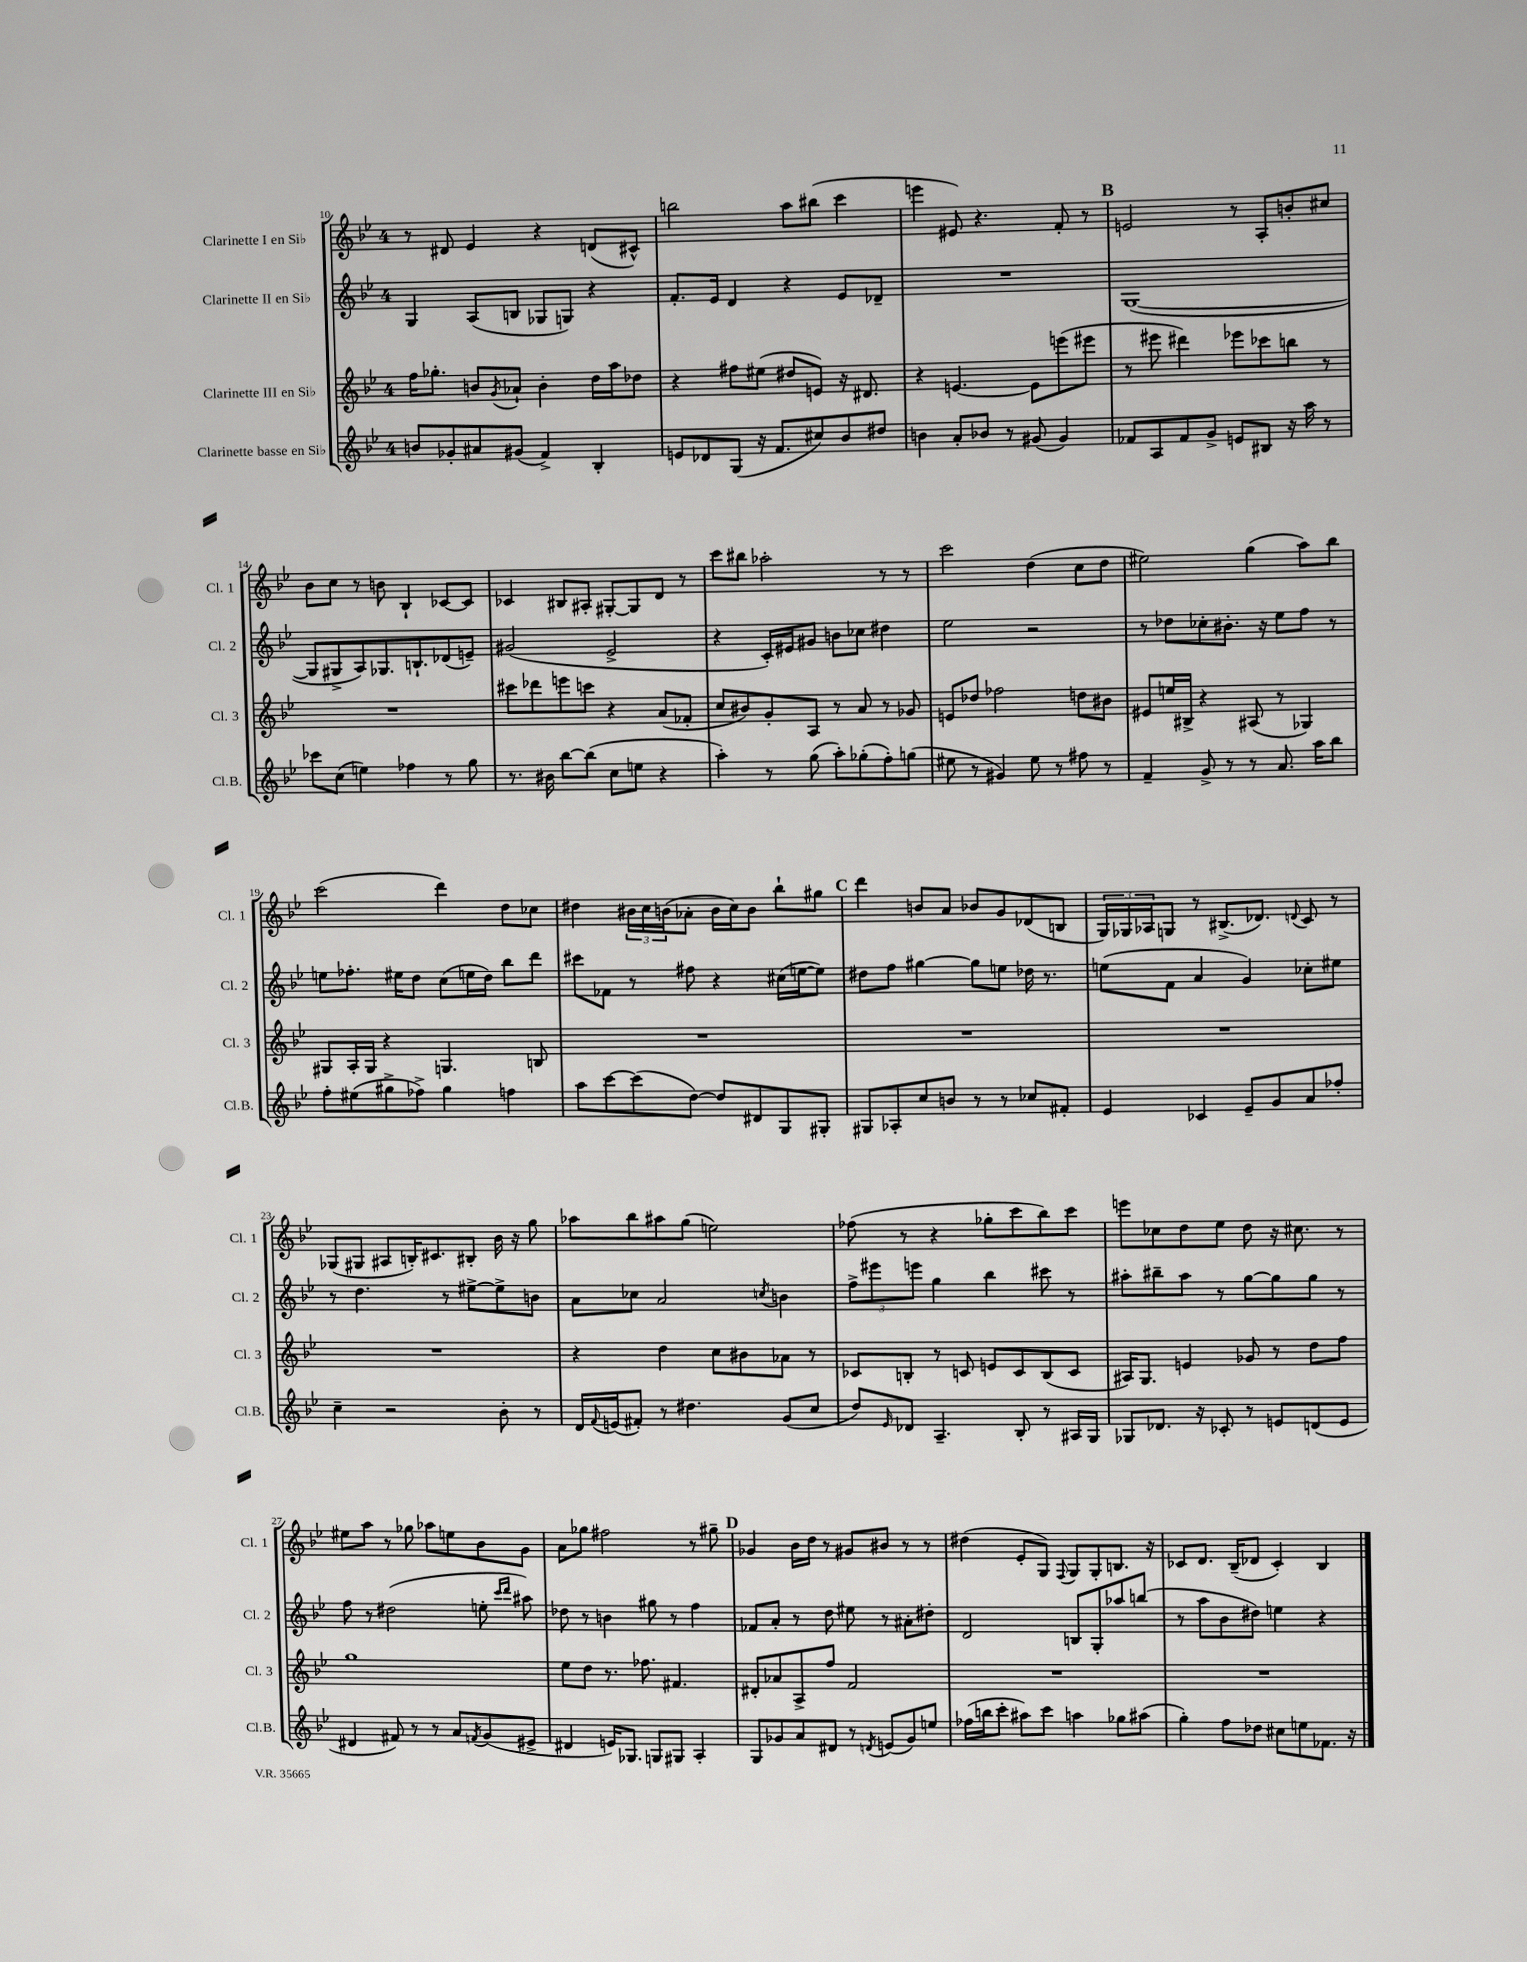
<<
\new StaffGroup <<
\new Staff = "s0" \with { instrumentName = "Clarinette I en Sib" shortInstrumentName = "Cl. 1" } {
    \clef treble \key bes \major \once \override Staff.TimeSignature.style = #'single-digit \time 4/4
    r8 dis'8 ees'4 r4 d'8( cis'8-^) |
    b''2 a''8 bis''8( c'''4 |
    e'''4 eis'8) r4. f'8-. r8 |
    \mark \markup { \bold "B" } e'2 r8 a8-. b'8-. cis''8 |
    bes'8 c''8 r8 b'8 bes4-! ces'8~ ces'8 |
    ces'4 bis8 ais8-. gis8~-. gis8 d'8 r8 |
    c'''8 bis''8 aes''2-. r8 r8 |
    c'''2 d''4( c''8 d''8 |
    eis''2) g''4( a''8) bes''8 |
    c'''2( d'''4) d''8 ces''8 |
    dis''4 \tuplet 3/2 { bis'16 c''16 b'16( } aes'8-. b'16 c''16) b'8 bes''8-! gis''8 |
    \mark \markup { \bold "C" } d'''4 b'8 a'8 bes'8 g'8 des'8( b8 |
    \tuplet 3/2 { g16) ges16 aes16 } g8 r8 bis8.->( des'8.) \appoggiatura { d'8 } c'8 r8 |
    ges8( gis8 ais8 b16-.) cis'8. bis8-. bes'16 r16 g''8 |
    aes''8 bes''8 ais''8 g''8( e''2) |
    fes''8( r8 r4 ges''8-. c'''8 bes''8) c'''8 |
    e'''8 ces''8 d''8 ees''8 d''8 r16 cis''8. r8 |
    eis''8 a''8 r8 ges''8 aes''8 e''8 bes'8 g'8 |
    a'8 ges''8 fis''2 r8 gis''8-- |
    \mark \markup { \bold "D" } ges'4 bes'16 d''16 r8 gis'8 bis'8 r8 r8 |
    dis''4( ees'8-. g8) \appoggiatura { f8 } g8 g8-. b8. r16 |
    ces'8 d'8. bes16--( des'8 ces'4-.) bes4 \bar "|." |
}
\new Staff = "s1" \with { instrumentName = "Clarinette II en Sib" shortInstrumentName = "Cl. 2" } {
    \clef treble \key bes \major \once \override Staff.TimeSignature.style = #'single-digit \time 4/4
    g4 a8( b8 ges8 g8) r4 |
    f'8.-. ees'16 d'4 r4 ees'8 des'8-- |
    R1 |
    \mark \markup { \bold "B" } g1~( |
    g8 gis8-> a8) ges8. b8.-! des'8( e'8--) |
    gis'2( ees'2-> |
    r4 c'16-.) eis'16 gis'8 b'8 ces''8 dis''4 |
    ees''2 r2 |
    r8 des''8 ces''8-. bis'8.-. r16 ees''8 f''8 r8 |
    e''8 fes''8.-. eis''16 d''8 c''8( e''16 d''16) bes''8 d'''8 |
    cis'''8 fes'8 r8 fis''8 r4 cis''16( e''16~ e''8) |
    \mark \markup { \bold "C" } dis''8 f''8 gis''4~ gis''8 e''8 des''16 r8. |
    e''8( f'8 a'4 g'4) ces''8-. eis''8 |
    r8 d''4. r8 eis''8~-> eis''8-> b'8 |
    a'8 ces''8 a'2 \acciaccatura { c''8 } b'4 |
    \tuplet 3/2 { f''8-> eis'''8 e'''8 } g''4 bes''4 cis'''8 r8 |
    ais''8-. bis''8-- ais''8 r8 g''8~ g''8 g''8 r8 |
    f''8 r8 dis''2( e''8-. \grace { c'''16 d'''16 } ais''8) |
    des''8 r8 b'4 gis''8 r8 f''4 |
    \mark \markup { \bold "D" } fes'8 a'8-. r8 d''8 eis''8 r8 ais'8-. dis''8-. |
    d'2 b8 g8-. aes''8 b''8( |
    r8 a''8 bes'8 dis''8) e''4 r4 \bar "|." |
}
\new Staff = "s2" \with { instrumentName = "Clarinette III en Sib" shortInstrumentName = "Cl. 3" } {
    \clef treble \key bes \major \once \override Staff.TimeSignature.style = #'single-digit \time 4/4
    f''16 ges''8.-. b'8 \acciaccatura { g'8 } aes'8-! b'4-. d''16 a''16 des''8 |
    r4 fis''8 eis''8( dis''8 e'8) r16 dis'8. |
    r4 e'4.~ e'8 e'''8( eis'''8 |
    \mark \markup { \bold "B" } r8 eis'''8 dis'''4) ees'''8 ces'''8 b''8 r8 |
    R1 |
    cis'''8 des'''8 e'''8 c'''8 r4 a'8( fes'8-. |
    c''8 bis'8) g'8-. a8 r8 a'8 r8 ges'8 |
    e'8 des''8 fes''2 d''8 bis'8 |
    eis'8 e''16 bis16-> r4 ais8( r8 ges4) |
    gis8 a16-. gis16 r4 g4. b8 |
    R1 |
    \mark \markup { \bold "C" } R1 |
    R1 |
    R1 |
    r4 d''4 c''8 bis'8 aes'8 r8 |
    ces'8 b8-. r8 c'8 e'8 c'8 b8( c'8 |
    ais16) g8. e'4 ges'8 r8 d''8 f''8 |
    g''1 |
    ees''8 d''8 r8. fes''8. fis'4. |
    \mark \markup { \bold "D" } dis'8-. aes'8 a8-> f''8 f'2 |
    R1 |
    R1 \bar "|." |
}
\new Staff = "s3" \with { instrumentName = "Clarinette basse en Sib" shortInstrumentName = "Cl.B." } {
    \clef treble \key bes \major \once \override Staff.TimeSignature.style = #'single-digit \time 4/4
    b'8 ges'8-. ais'8 gis'8( f'4->) bes4-. |
    e'8 des'8 g8( r16 f'8. cis''8) bes'8 dis''8 |
    b'4 a'8-. bes'8 r8 gis'8( gis'4) |
    \mark \markup { \bold "B" } fes'8 a8 fes'8 g'8-> e'8 bis8 r16 a''16 r8 |
    ces'''8 c''8( e''4) fes''4 r8 g''8 |
    r8. bis'16 bes''8~ bes''8( c''8 e''8 r4 |
    a''4-.) r8 g''8( a''8-.) ges''8-.( f''8-.) g''8( |
    eis''8 r8 gis'4) eis''8 r8 fis''8 r8 |
    f'4-- g'8-> r8 r8 a'8. a''16 bes''8 |
    f''8-. eis''8( gis''8-> fes''8->) gis''4 f''4 |
    a''8 c'''8~ c'''8( d''8~) d''8 dis'8 g8 gis8-. |
    \mark \markup { \bold "C" } gis8 aes8-. c''8 b'8 r8 r8 ces''8 fis'8-. |
    ees'4 ces'4 ees'8-- g'8 a'8 fes''8-. |
    c''4-- r2 bes'8-. r8 |
    d'16 \appoggiatura { f'8 } e'16( fis'8-.) r8 dis''4. g'8( c''8 |
    d''8) \grace { ees'16 } des'8 a4.-- bes8-. r8 ais16 g16 |
    ges8 des'8. r16 ces'8-. r8 e'8 d'8( e'8 |
    dis'4 fis'8) r8 r8 a'8 \acciaccatura { f'8 } g'8( eis'8-> |
    dis'4 e'16) ges8. g8 gis8 a4-. |
    \mark \markup { \bold "D" } g8 ges'8 a'8 dis'8 r8 \acciaccatura { d'8 } e'8( ges'8) e''8 |
    fes''16( b''16 c'''8-. ais''8) c'''8 a''4 ges''8 ais''8( |
    g''4-.) f''8 des''8 cis''8 e''8 fes'8. r16 \bar "|." |
}
>>
>>
\layout { \context { \Score currentBarNumber = #10 } }
